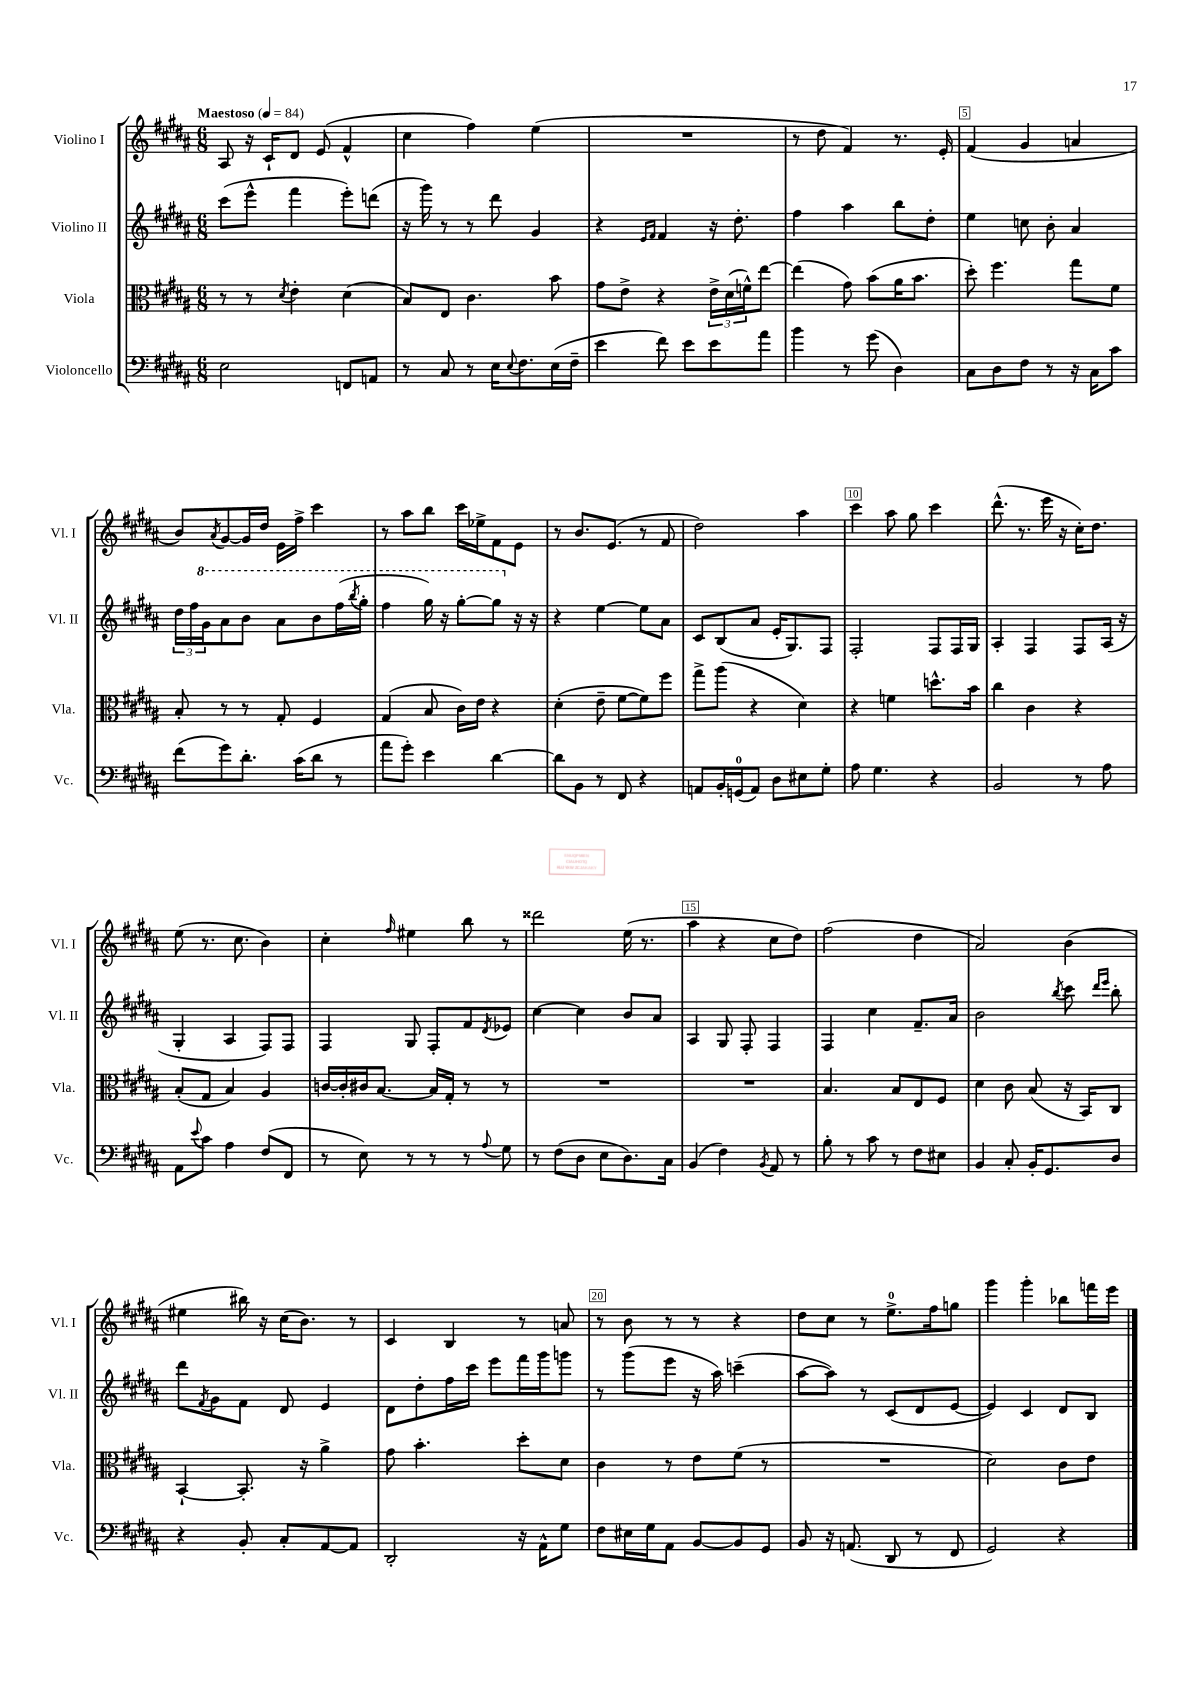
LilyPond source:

<<
\new StaffGroup <<
\new Staff = "s0" \with { instrumentName = "Violino I" shortInstrumentName = "Vl. I" } {
    \clef treble \key b \major \numericTimeSignature \time 6/8 \tempo "Maestoso" 4 = 84
    ais8 r16 cis'16-! dis'8 e'8( fis'4-^ |
    cis''4 fis''4) e''4( |
    R2. |
    r8 dis''8 fis'4) r8. e'16-. |
    fis'4( gis'4 a'4 |
    b'8) \acciaccatura { ais'8 } gis'8~ gis'16 dis''16 e'16 fis''16-> cis'''4 |
    r8 ais''8 b''8 cis'''16 ees''16-> fis'8 e'8 |
    r8 b'8. e'8.( r8 fis'8 |
    dis''2) ais''4 |
    cis'''4 ais''8 gis''8 cis'''4 |
    dis'''8.-^( r8. e'''16 r16 cis''16-.) dis''8. |
    e''8( r8. cis''8. b'4) |
    cis''4-. \grace { fis''16 } eis''4 b''8 r8 |
    disis'''2 e''16( r8. |
    ais''4 r4 cis''8 dis''8) |
    fis''2( dis''4 |
    ais'2) b'4( |
    eis''4 bis''16) r16 cis''16( b'8.) r8 |
    cis'4 b4 r8 a'8 |
    r8 b'8 r8 r8 r4 |
    dis''8 cis''8 r8 e''8.-0-> fis''16 g''8 |
    gis'''4 gis'''4-. bes''8 f'''16 e'''16 \bar "|." |
}
\new Staff = "s1" \with { instrumentName = "Violino II" shortInstrumentName = "Vl. II" } {
    \clef treble \key b \major \numericTimeSignature \time 6/8
    cis'''8( e'''8-^ fis'''4 e'''8-.) d'''8( |
    r16 gis'''16) r8 r8 dis'''8 gis'4 |
    r4 \grace { e'16 fis'16 } fis'4 r16 dis''8.-. |
    fis''4 ais''4 b''8 dis''8-. |
    e''4 c''8 b'8-. ais'4 |
    \tuplet 3/2 { dis''16 fis''16 \ottava #1 gis''16 } ais''8 b''8 ais''8 b''8 fis'''16( \acciaccatura { b'''8 } gis'''16-. |
    fis'''4 gis'''16) r16 gis'''8~-. gis'''8 \ottava #0 r16 r16 |
    r4 e''4~ e''8 ais'8 |
    cis'8 b8( ais'8 e'16-. gis8.) fis8 |
    fis2-. fis8 fis16 gis16 |
    ais4-. fis4 fis8 ais16( r16 |
    gis4-. ais4 fis8) fis8 |
    fis4 gis8 fis8-. fis'8 \acciaccatura { dis'8 } ees'8 |
    cis''4~ cis''4 b'8 ais'8 |
    ais4 gis8 fis8-. fis4 |
    fis4 cis''4 fis'8.-- ais'16 |
    b'2 \acciaccatura { b''8 } cis'''8 \grace { dis'''16 e'''16 } b''8-. |
    dis'''8 \acciaccatura { fis'8 } gis'8 fis'8 dis'8 e'4 |
    dis'8 dis''8-. fis''16 cis'''16 e'''8 fis'''16 gis'''16 g'''8 |
    r8 gis'''8( e'''8 r16 ais''16) c'''4--( |
    ais''8~ ais''8) r8 cis'8( dis'8 e'8~ |
    e'4) cis'4 dis'8 b8 \bar "|." |
}
\new Staff = "s2" \with { instrumentName = "Viola" shortInstrumentName = "Vla." } {
    \clef alto \key b \major \numericTimeSignature \time 6/8
    r8 r8 \acciaccatura { dis'8 } e'4-. dis'4( |
    b8) e8 cis'4. b'8 |
    gis'8 e'8-> r4 \tuplet 3/2 { e'16-> dis'16( f'16-^) } e''8~ |
    e''4( gis'8) b'8( ais'16 b'8. |
    dis''8-.) fis''4. gis''8 fis'8 |
    b8-. r8 r8 gis8-. fis4 |
    gis4( b8 cis'16) e'16 r4 |
    dis'4-.( e'8-- fis'8~ fis'8) fis''8 |
    gis''8-> ais''8( r4 dis'4) |
    r4 f'4 d''8.-^ b'16 |
    cis''4 cis'4 r4 |
    b8-.( gis8 b4) ais4 |
    c'16~ c'16-. cis'16 b8.~ b16 gis16-. r8 r8 |
    R2. |
    R2. |
    b4. b8 e8 fis8 |
    dis'4 cis'8 b8( r16 b,16) cis8 |
    b,4~-! b,8.-. r16 ais'4-> |
    gis'8 b'4.-. dis''8-. dis'8 |
    cis'4 r8 e'8 fis'8( r8 |
    R2. |
    dis'2) cis'8 e'8 \bar "|." |
}
\new Staff = "s3" \with { instrumentName = "Violoncello" shortInstrumentName = "Vc." } {
    \clef bass \key b \major \numericTimeSignature \time 6/8
    e2 f,8 a,8 |
    r8 cis8 r8 e16 \appoggiatura { e8 } fis8. e16( fis16-- |
    e'4 fis'8) e'8 e'8 ais'8 |
    b'4 r8 gis'8( dis4) |
    cis8 dis8 fis8 r8 r16 cis16 cis'8 |
    fis'8( gis'8) dis'8.-. cis'16( dis'8 r8 |
    ais'8 gis'8-.) e'4 dis'4~ |
    dis'8 b,8 r8 fis,8 r4 |
    a,8 b,16-. g,16-0( a,8) dis8 eis8 gis8-. |
    ais8 gis4. r4 |
    b,2 r8 ais8 |
    ais,8 \appoggiatura { e'8 } cis'8 ais4 fis8( fis,8 |
    r8 e8) r8 r8 r8 \appoggiatura { ais8 } gis8 |
    r8 fis8( dis8 e8 dis8.) cis16 |
    b,4( fis4) \acciaccatura { b,8 } ais,8 r8 |
    b8-. r8 cis'8 r8 fis8 eis8 |
    b,4 cis8-. b,16-. gis,8. dis8 |
    r4 b,8-. cis8-. ais,8~ ais,8 |
    dis,2-. r16 ais,16-^ gis8 |
    fis8 eis16 gis16 ais,8 b,8~ b,8 gis,8 |
    b,8 r16 a,8.( dis,8 r8 fis,8 |
    gis,2) r4 \bar "|." |
}
>>
>>
\layout { \context { \Score \override BarNumber.break-visibility = ##(#f #t #t) barNumberVisibility = #(every-nth-bar-number-visible 5) \override BarNumber.stencil = #(make-stencil-boxer 0.1 0.3 ly:text-interface::print) } }
